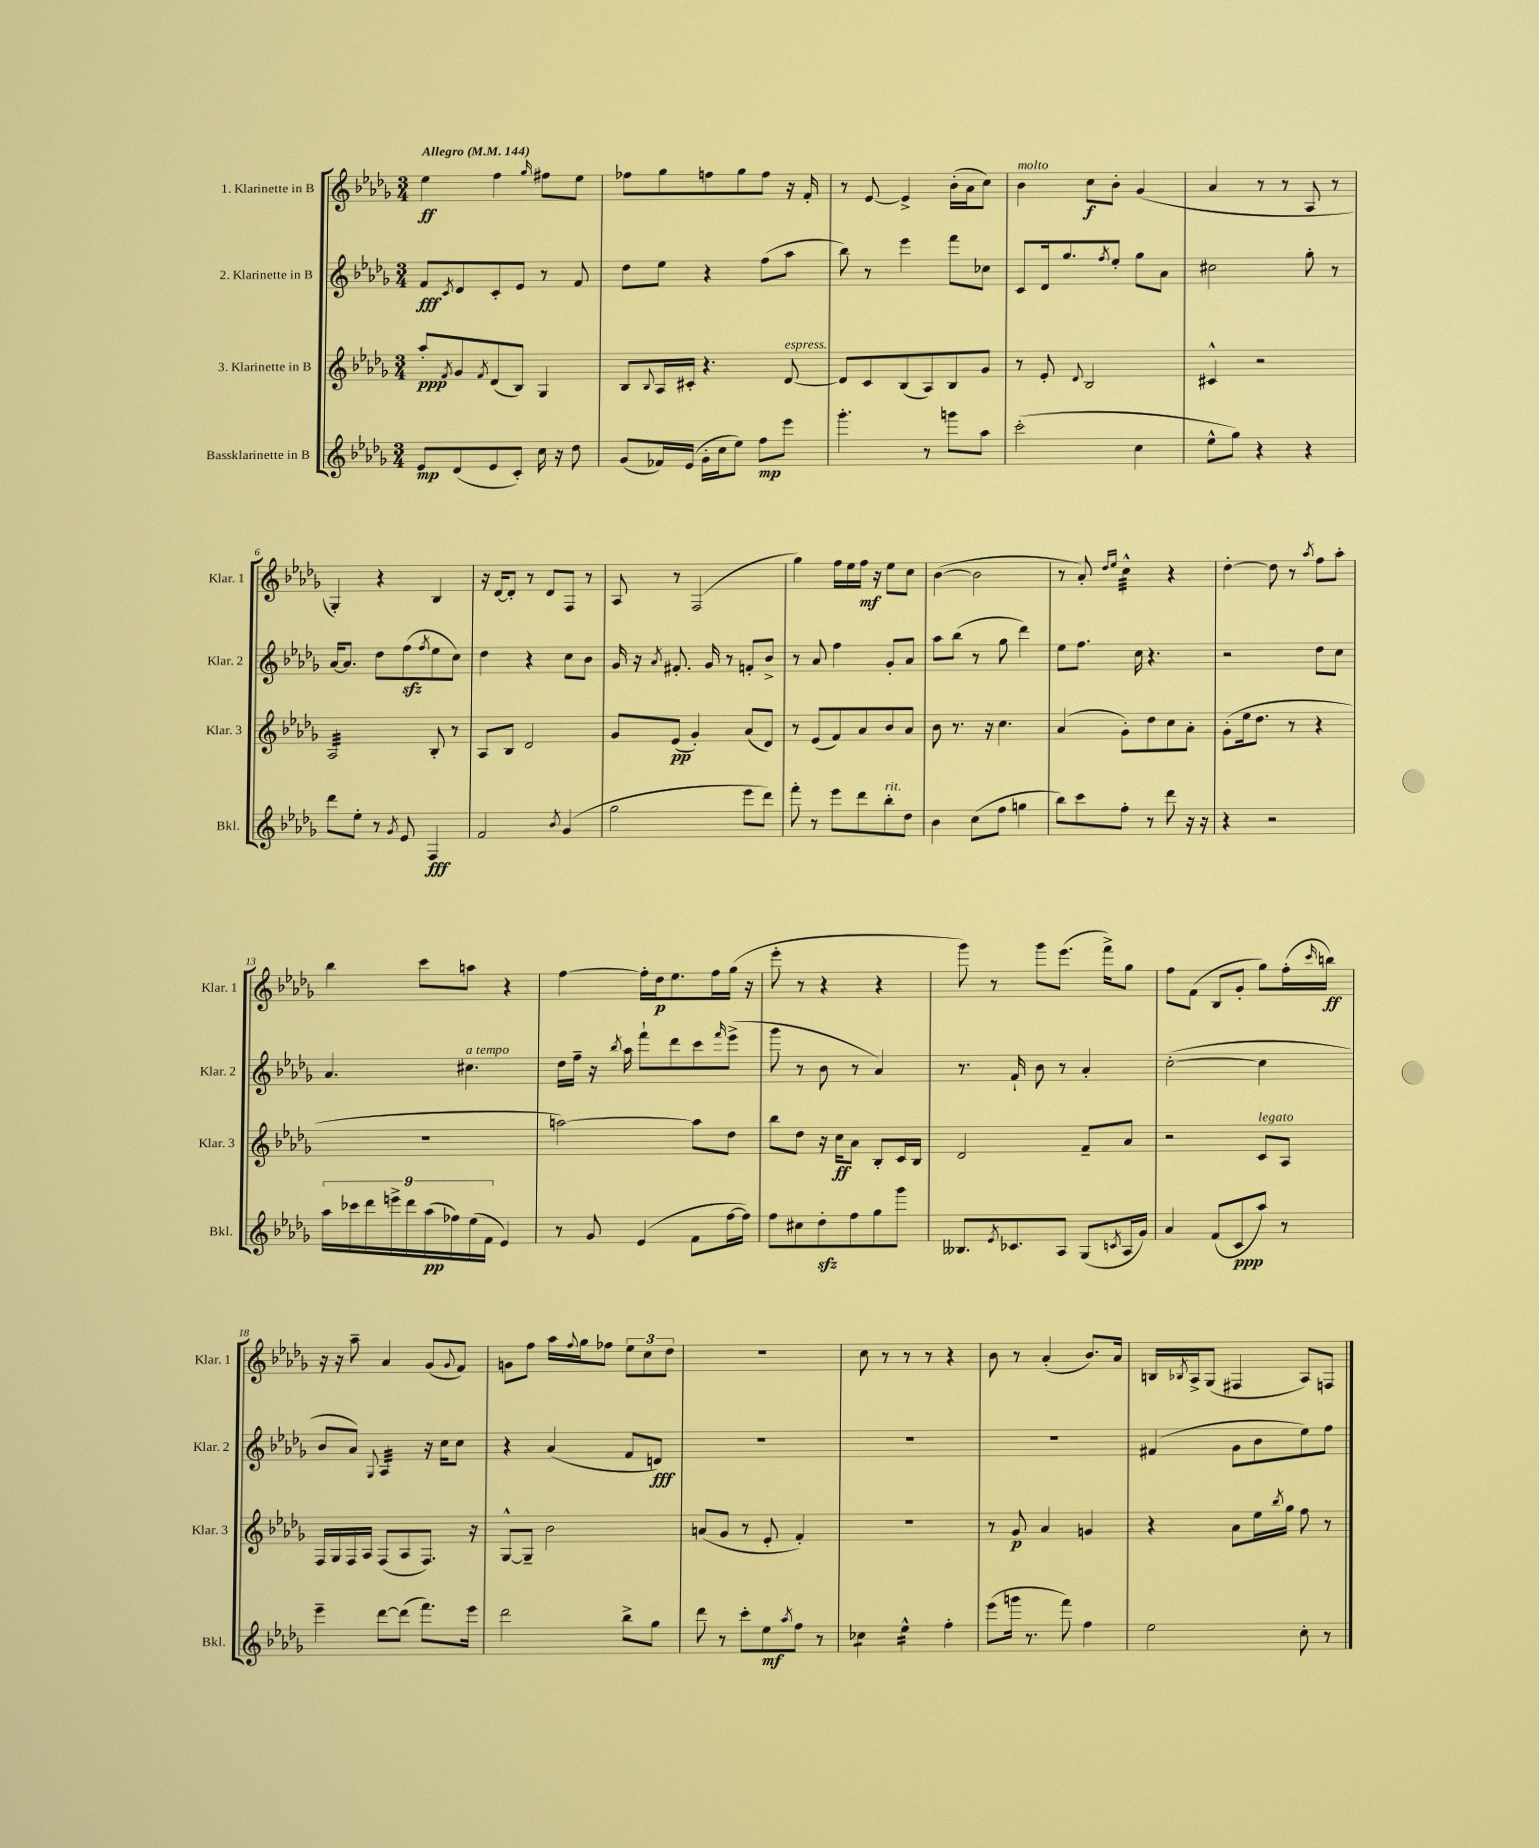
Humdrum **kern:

**kern	**kern	**kern	**kern
*staff4	*staff3	*staff2	*staff1
*clefG2	*clefG2	*clefG2	*clefG2
*k[b-e-a-d-g-]	*k[b-e-a-d-g-]	*k[b-e-a-d-g-]	*k[b-e-a-d-g-]
*M3/4	*M3/4	*M3/4	*M3/4
*MM144	*MM144	*MM144	*MM144
8e-	8aa-'	8f	4ee-
.	8qf	8qc	.
(8d-	8g-	8d-	.
.	8qf	.	.
8e-	(8d-	8c'	4ff
8c')	8B-)	8e-	.
.	.	.	16qqgg-
16cc	4G-	8r	8ff#
16r	.	.	.
8dd-	.	8f	8ee-
=	=	=	=
(8g-	8B-	8dd-	8ff-
.	8qqB-	.	.
16f-)	16A-	8ee-	8gg-
(16e-	16c#'	.	.
16g-'	4.r	4r	8ff
16cc	.	.	.
8ee-)	.	.	8gg-
8ff	.	(8ff	8ff
8eee-	[8d-	8aa-	16r
.	.	.	16f'
=	=	=	=
4.ggg-'	8d-]	8bb-)	8r
.	8c	8r	[8e-
.	(8B-	4eee-	4e-^]
8r	8A-)	.	.
8ggg	8B-	8fff	(16b-'
.	.	.	16a-
8aa-	8g-	8cc-	8cc)
=	=	=	=
(2ccc'	8r	8c	4b-
.	8e-'	16d-	.
.	.	8.gg-	.
.	8qqd-	.	.
.	2B-	.	8cc
.	.	8qff	.
.	.	8ee-'	8b-'
4cc	.	8gg-	(4g-
.	.	8a-	.
=	=	=	=
8ee-^^	4c#^^	2cc#	4a-
8gg-)	.	.	.
4r	2r	.	8r
.	.	.	8r
4r	.	8gg-'	8A-
.	.	8r	8r
=	=	=	=
8ddd-	2A-	[16a-	4G-')
.	.	8.a-]	.
8ee-'	.	.	.
8r	.	8dd-	4r
8qg-	.	.	.
8e-	.	(8ff	.
.	.	8qff	.
4F	8B-'	8ee-	4B-
.	8r	8cc)	.
=	=	=	=
2f	8A-	4dd-	16r
.	.	.	[16d-
.	8B-	.	8d-']
.	2d-	4r	8r
.	.	.	8d-
8qb-	.	.	.
(4g-	.	8cc	8F
.	.	8b-	8r
=	=	=	=
2gg-	8g-	16g-	8A-
.	.	16r	.
.	.	8qa-	.
.	(8e-	8.f#'	8r
.	4g-')	.	(2F
.	.	16g-	.
.	.	8r	.
8eee-	(8a-	8f'	.
8ddd-)	8d-)	8b-^	.
=	=	=	=
8fff'	8r	8r	4gg-)
8r	(8e-	8a-	.
8eee-	8f)	4ff	16ff
.	.	.	16ee-
8ddd-	8a-	.	16ff
.	.	.	16r
8bb-'	8b-	8g-'	8ee-
8dd-	8a-	8a-	8cc
=	=	=	=
4b-	8b-	8aa-	([4b-
.	8.r	(8bb-	.
(8cc	.	8r	2b-]
.	16r	.	.
8ff	4.cc	8gg-	.
4gg	.	4ddd-)	.
=	=	=	=
8bb-)	(4a-	8ee-	8r
8ccc	.	8.ff	8a-')
.	.	.	16qqdd-
.	.	.	16qqee-
8ff'	8g-')	.	4cc^^
.	.	16cc	.
8r	8dd-	4.r	.
8ddd-	8cc	.	4r
16r	8a-'	.	.
16r	.	.	.
=	=	=	=
4r	(8g-'	2r	[4dd-'
.	16ee-	.	.
.	8.dd-	.	.
2r	.	.	8dd-]
.	8r	.	8r
.	.	.	8qaa-
.	4r	8dd-	8ff
.	.	8cc	8aa-'
=	=	=	=
18aa-	2.r	4.a-	4bb-
18ccc-	.	.	.
18ddd-	.	.	.
18eee^	.	.	.
18ddd-	.	.	.
.	.	.	8ccc
(18aa-	.	.	.
18ff-)	.	.	.
.	.	4.cc#	8aa
(18ee-	.	.	.
18f	.	.	.
4e-)	.	.	4r
=	=	=	=
8r	[2aa)	16dd-	[4ff
.	.	16ff~	.
8g-	.	16r	.
.	.	8qbb-	.
.	.	16aa-	.
(4e-	.	8fff`	16ff']
.	.	.	16dd-
.	.	8ddd-	8.ee-
8f	8aa]	8ccc	.
.	.	.	16ff
.	.	16qqfff	.
[16ff	8dd-	(8eee-^	(16gg-
16ff])	.	.	16r
=	=	=	=
8ff	8bb-	8ggg-	8eee-'
8cc#	8dd-	8r	8r
8dd-'	16r	8b-	4r
.	16cc	.	.
8ff	8a-	8r	.
8gg-	8B-'	4a-)	4r
8ggg-	16c	.	.
.	16B-	.	.
=	=	=	=
8.B--	2d-	8.r	8ggg-)
.	.	.	8r
8qe-	.	.	.
8.c-	.	16f`	.
.	.	8b-	8ggg-
8A-	.	8r	(8.eee-
(8G-	8f~	4a-'	.
.	.	.	16fff^)
8qc	.	.	.
16A-	8a-	.	8gg-
16g-)	.	.	.
=	=	=	=
4a-	2r	([2cc'	8ff
.	.	.	(8f
(8f	.	.	8B-
8c	.	.	8g-'
8aa-)	8c	4cc]	8gg-)
8r	8A-	.	(16ff'
.	.	.	16qqccc
.	.	.	16bb)
=	=	=	=
4eee-~	16F	8b-	16r
.	16G-	.	16r
.	16F	8a-)	8aa-~
.	16A-	.	.
.	.	8qqG-	.
[8ddd-	(8F	4A-	4a-
(8ddd-]	8A-	.	.
8.fff)	8.F)	16r	(8g-
.	.	16cc	.
.	.	.	8qqg-
.	.	8cc	8f)
16eee-	16r	.	.
=	=	=	=
2ddd-	[8G-^^	4r	8g
.	8G-~]	.	8ff
.	2b-	(4a-	16aa-
.	.	.	8qqff
.	.	.	16gg-
.	.	.	8ff-
8bb-^	.	8f	12ee-
.	.	.	12cc
8gg-	.	8d)	.
.	.	.	12dd-
=	=	=	=
8ddd-	(8a	2.r	2.r
8r	8g-	.	.
8ccc'	8r	.	.
8ee-	8e-'	.	.
8qaa-	.	.	.
8ff	4f')	.	.
8r	.	.	.
=	=	=	=
4cc-	2.r	2.r	8cc
.	.	.	8r
4ee-^^	.	.	8r
.	.	.	8r
4ff'	.	.	4r
=	=	=	=
(8eee-	8r	2.r	8b-
16ggg	8g-	.	8r
8.r	.	.	.
.	4a-	.	(4a-'
8fff)	.	.	.
4ff	4g	.	8.b-)
.	.	.	16a-
=	=	=	=
2ee-	4r	(4f#	16B
.	.	.	8qB-
.	.	.	16A-^
.	.	.	(8G-
.	8a-	8g-	4F#
.	16ee-	8b-	.
.	8qbb-	.	.
.	16gg-	.	.
8cc'	8ff	8ee-)	8A-)
8r	8r	8ff	8F
==	==	==	==
*-	*-	*-	*-
